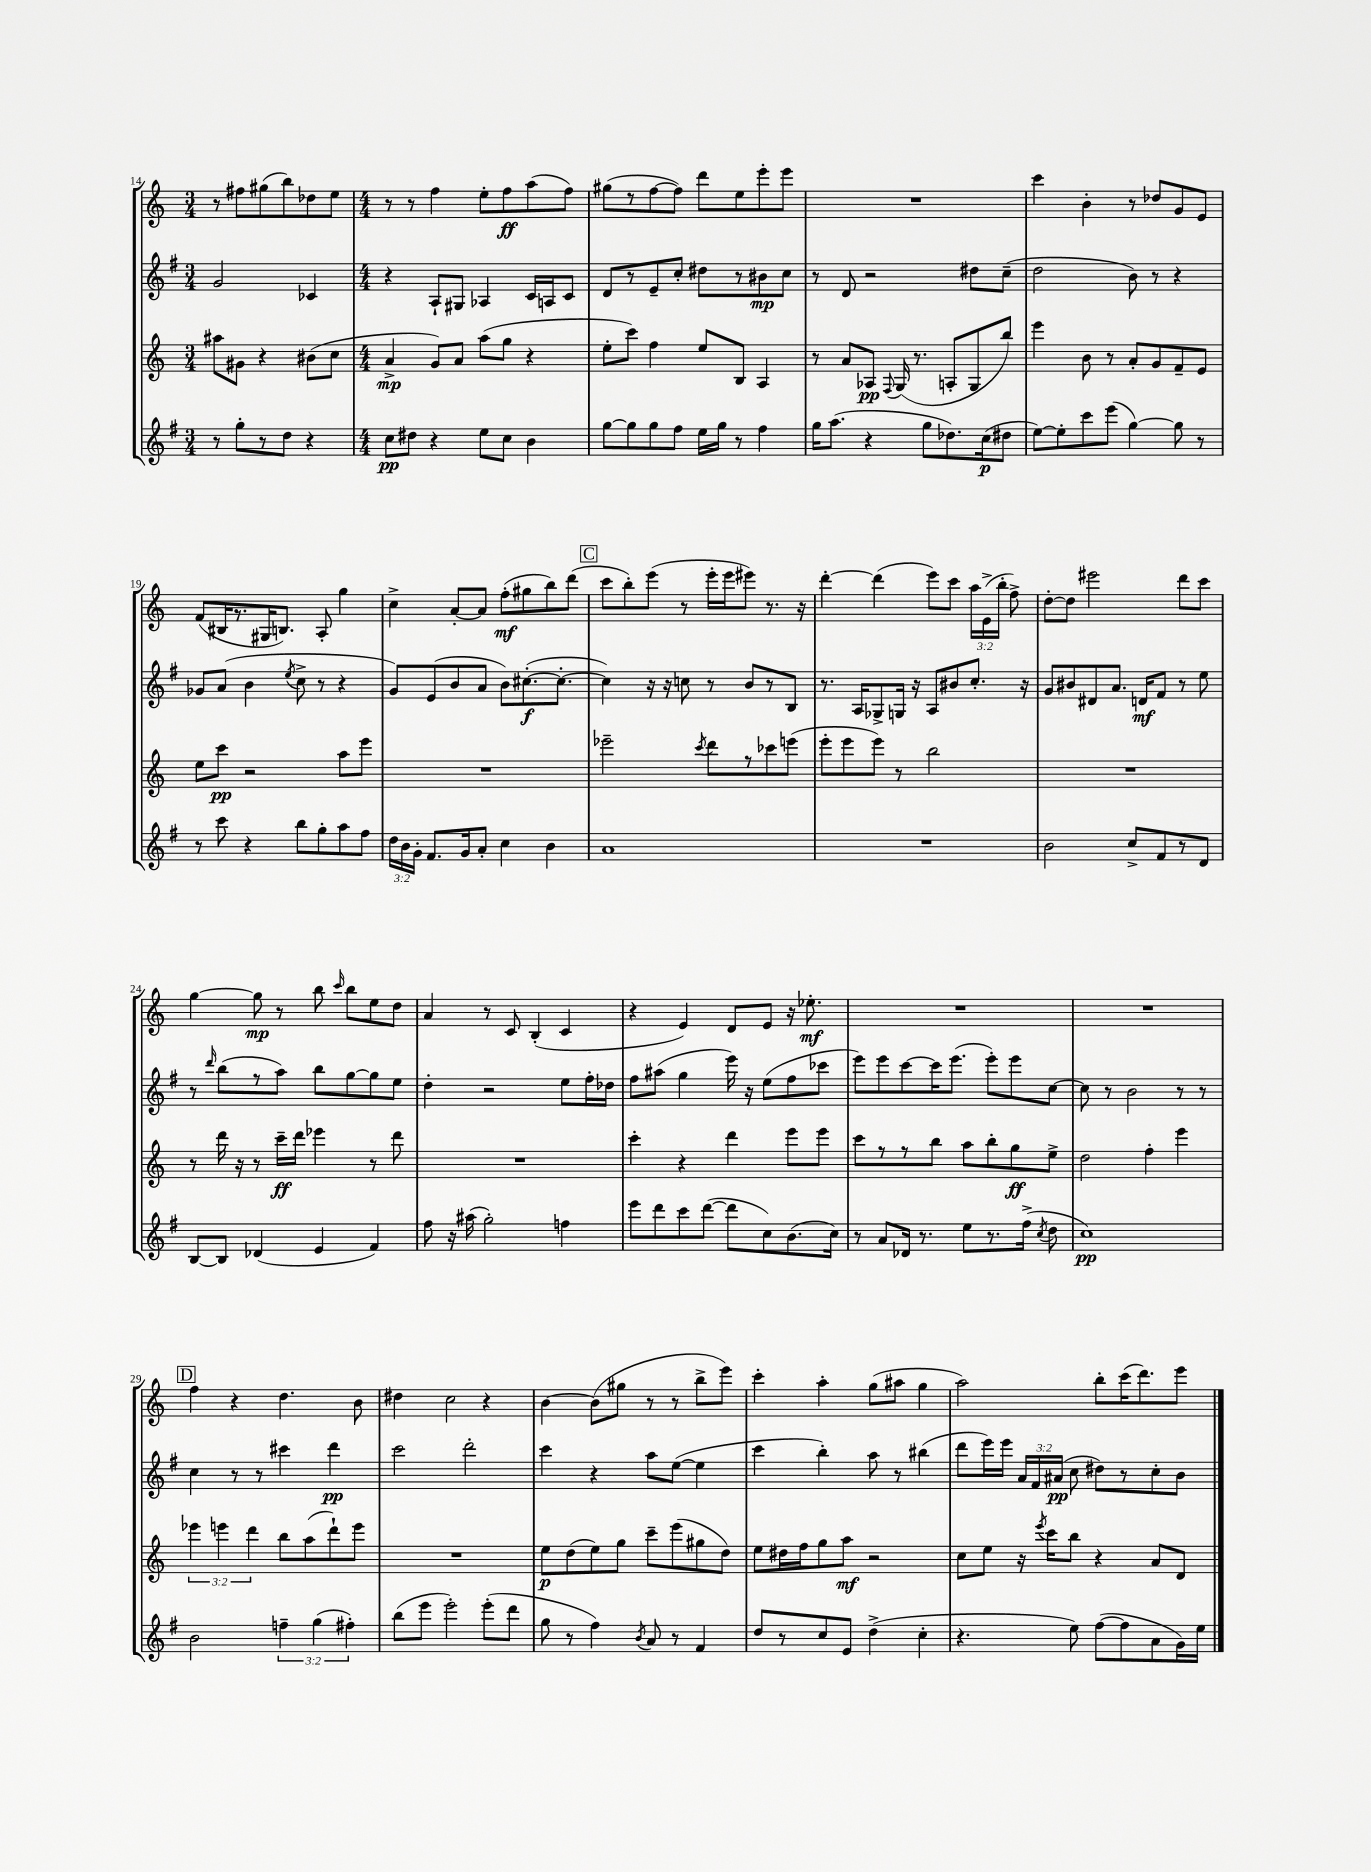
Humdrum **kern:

**kern	**kern	**kern	**kern
*staff4	*staff3	*staff2	*staff1
*clefG2	*clefG2	*clefG2	*clefG2
*k[f#]	*k[]	*k[f#]	*k[]
*M3/4	*M3/4	*M3/4	*M3/4
8r	8aa#	2g	8r
8gg'	8g#	.	8ff#
8r	4r	.	(8gg#
8dd	.	.	8bb)
4r	(8b#	4c-	8dd-
.	8cc	.	8ee
=	=	=	=
*M4/4	*M4/4	*M4/4	*M4/4
8cc	4a^	4r	8r
8dd#	.	.	8r
4r	8g)	8A`	4ff
.	8a	8G#	.
8ee	(8aa	4A-	8ee'
8cc	8gg	.	8ff
4b	4r	16c	(8aa
.	.	16A	.
.	.	8c	8ff)
=	=	=	=
[8gg	8ee'	8d	(8gg#
8gg]	8ccc)	8r	8r
8gg	4ff	8e~	[8ff
8ff#	.	8cc'	8ff])
16ee	8ee	8dd#	8ddd
16gg	.	.	.
8r	8B	8r	8ee
4ff#	4A	8b#	8eee'
.	.	8cc	8eee
=	=	=	=
16gg	8r	8r	1r
(8.aa	.	.	.
.	8a	8d	.
4r	8A-	2r	.
.	8qqF	.	.
.	(16G	.	.
.	8.r	.	.
8gg	.	.	.
8.dd-)	8A'	.	.
.	8G	8dd#	.
(16cc	.	.	.
8dd#	8bb)	(8cc~	.
=	=	=	=
[8ee)	4eee	2dd	4ccc
8ee']	.	.	.
8ccc	8b	.	4b'
(8eee	8r	.	.
[4gg)	8a'	8b)	8r
.	8g	8r	8dd-
8gg]	8f~	4r	8g
8r	8e	.	8e
=	=	=	=
8r	8ee	8g-	(8f
8ccc	8ccc	(8a	16B#
.	.	.	8.r
4r	2r	4b	.
.	.	.	16G#
.	.	.	8.B)
.	.	8qee	.
8bb	.	8cc^	.
8gg'	.	8r	8A'
8aa	8aa	4r	4gg
8ff#	8eee	.	.
=	=	=	=
24dd	1r	8g)	4cc^
24b	.	.	.
24g'	.	.	.
8.f#	.	(8e	.
.	.	8b	[8a'
16g	.	.	.
8a'	.	8a	8a]
4cc	.	8b)	(8ff'
.	.	([8.cc#'	8gg#
4b	.	.	8bb)
.	.	8.cc#'_	.
.	.	.	(8ddd
=	=	=	=
1a	2eee-~	4cc#])	8ccc
.	.	.	8bb')
.	.	16r	(8eee
.	.	16r	.
.	.	8cc	8r
.	8qccc	.	.
.	8ddd	8r	16eee'
.	.	.	16eee
.	8r	8b	8eee#)
.	8ccc-	8r	8.r
.	(8eee	8B	.
.	.	.	16r
=	=	=	=
1r	8eee'	8.r	[4ddd'
.	8eee	.	.
.	.	16A	.
.	8eee)	8G-^	(4ddd]
.	8r	16G	.
.	.	16r	.
.	2bb	8A	8eee)
.	.	8b#	8ccc
.	.	8.cc'	24aa
.	.	.	(24e^
.	.	.	24bb'
.	.	.	8ff^)
.	.	16r	.
=	=	=	=
2b	1r	8g	[8dd'
.	.	8b#	8dd]
.	.	8d#	2eee#
.	.	8.a	.
8cc^	.	.	.
.	.	16d	.
8f#	.	8f#	.
8r	.	8r	8ddd
8d	.	8ee	8ccc
=	=	=	=
[8B	8r	8r	[4gg
.	.	16qqddd	.
8B]	16ddd	(8bb	.
.	16r	.	.
(4d-	8r	8r	8gg]
.	16ccc~	8aa)	8r
.	16ddd	.	.
4e	4eee-	8bb	8bb
.	.	.	16qqccc
.	.	[8gg	8bb
4f#)	8r	8gg]	8ee
.	8ddd	8ee	8dd
=	=	=	=
8ff#	1r	4dd'	4a
16r	.	.	.
(16aa#	.	.	.
2gg')	.	2r	8r
.	.	.	8c
.	.	.	(4B'
4ff	.	8ee	4c
.	.	16ff#'	.
.	.	16dd-	.
=	=	=	=
8eee	4ccc'	8ff#	4r
8ddd	.	(8aa#	.
8ccc	4r	4gg	4e)
([8ddd	.	.	.
8ddd]	4ddd	16eee)	8d
.	.	16r	.
8cc)	.	(8ee	8e
(8.b	8eee	8ff#	16r
.	.	.	8.ee-'
.	8eee	8ccc-	.
16cc)	.	.	.
=	=	=	=
8r	8ccc	8eee)	1r
8a	8r	8eee	.
16d-	8r	[8ccc	.
8.r	.	.	.
.	8bb	16ccc]	.
.	.	(8.eee	.
8ee	8aa	.	.
8.r	8bb'	8eee')	.
.	8gg	8eee	.
(16ff#^	.	.	.
8qcc	.	.	.
8dd	8ee^	[8cc	.
=	=	=	=
1cc)	2dd	8cc]	1r
.	.	8r	.
.	.	2b	.
.	4ff'	.	.
.	4eee	8r	.
.	.	8r	.
=	=	=	=
2b	6eee-	4cc	4ff
.	6eee	.	.
.	.	8r	4r
.	6ddd	.	.
.	.	8r	.
6ff~	8bb	4ccc#	4.dd
.	(8aa	.	.
(6gg	.	.	.
.	8ddd`)	4ddd	.
6ff#')	.	.	.
.	8eee	.	8b
=	=	=	=
(8bb	1r	2ccc	4dd#
8eee	.	.	.
2eee')	.	.	2cc
.	.	2ddd'	.
(8eee'	.	.	4r
8ddd	.	.	.
=	=	=	=
8gg	8ee	4ccc	[4b
8r	(8dd	.	.
4ff#)	8ee)	4r	(8b]
.	8gg	.	8gg#
8qb	.	.	.
8a	8ccc~	8aa	8r
8r	(8eee	([8ee	8r
4f#	8gg#	4ee]	8bb^
.	8dd)	.	8eee)
=	=	=	=
8dd	8ee	4ccc	4ccc'
8r	16dd#	.	.
.	16ff	.	.
8cc	8gg	4bb')	4aa'
8e	8aa	.	.
(4dd^	2r	8aa	(8gg
.	.	8r	8aa#
4cc'	.	(4bb#	4gg
=	=	=	=
4.r	8cc	8ddd	2aa)
.	8ee	16eee)	.
.	.	16eee	.
.	16r	24a	.
.	.	24f#	.
.	8qeee	.	.
.	16ccc	.	.
.	.	(24a#	.
8ee)	8bb	8cc	.
([8ff#	4r	8dd#)	8bb'
8ff#]	.	8r	(16ccc
.	.	.	8.ddd)
8a	8a	8cc'	.
16g)	8d	8b	8eee
16ee	.	.	.
==	==	==	==
*-	*-	*-	*-
